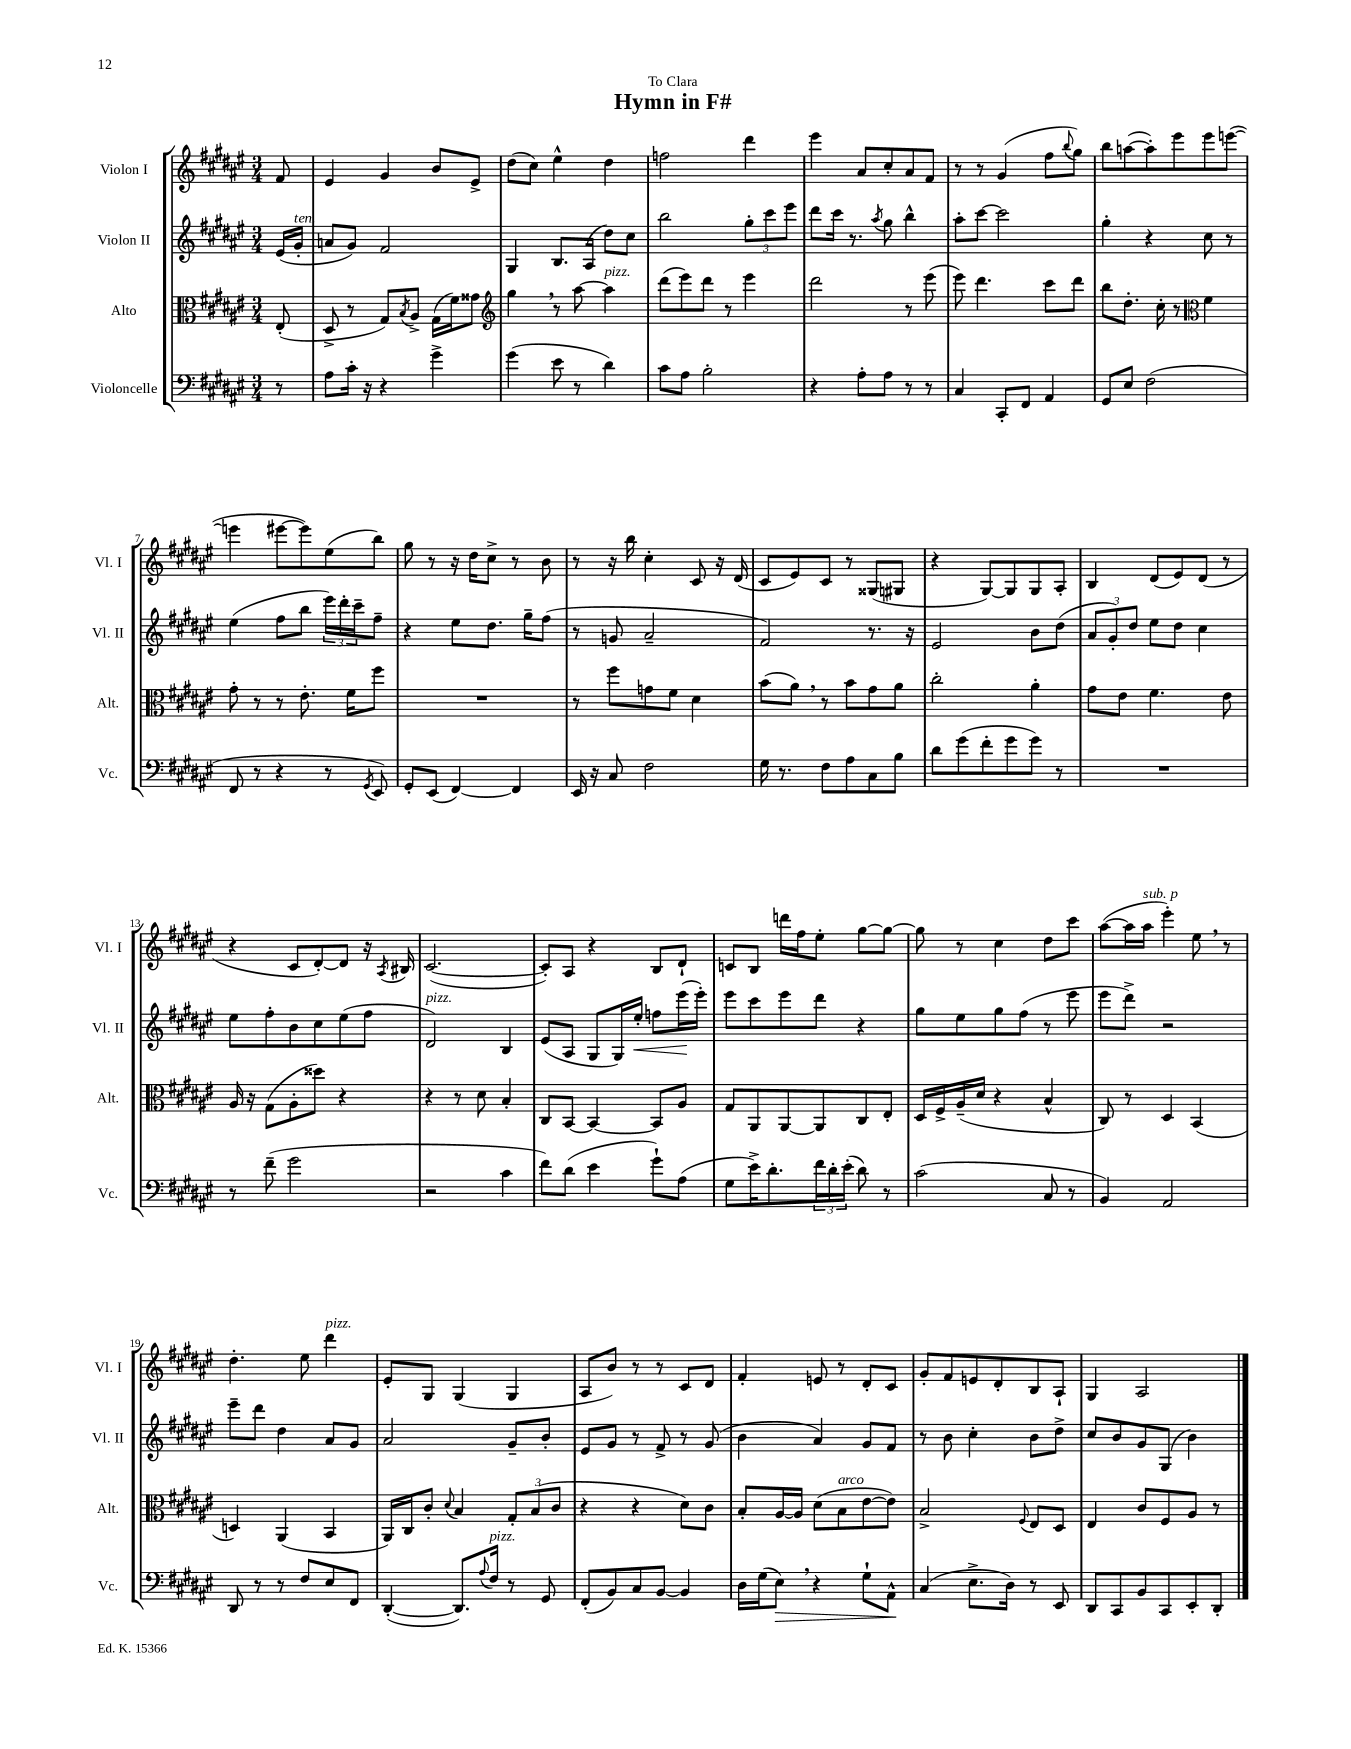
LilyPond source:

\header { title = "Hymn in F#" dedication = "To Clara" }
<<
\new StaffGroup <<
\new Staff = "s0" \with { instrumentName = "Violon I" shortInstrumentName = "Vl. I" } {
    \clef treble \key fis \major \numericTimeSignature \time 3/4 \partial 8
    fis'8 |
    eis'4 gis'4 b'8 eis'8-> |
    dis''8( cis''8) eis''4-^ dis''4 |
    f''2 dis'''4 |
    eis'''4 ais'8 cis''8-. ais'8 fis'8 |
    r8 r8 gis'4( fis''8 \appoggiatura { b''8 } gis''8) |
    b''8 a''8~( a''8-.) eis'''8 eis'''8 e'''8~( |
    e'''4 eis'''8~ eis'''8) eis''8( b''8) |
    gis''8 r8 r16 dis''16 cis''8-> r8 b'8 |
    r8 r16 b''16 cis''4-. cis'8 r16 dis'16( |
    cis'8 eis'8) cis'8 r8 gisis8( gis8 |
    r4 gis8~) gis8 gis8 ais8-. |
    b4 dis'8( eis'8) dis'8( r8 |
    r4 cis'8 dis'8~-.) dis'8 r16 \acciaccatura { ais8 } bis16 |
    cis'2.~( |
    cis'8-.) ais8 r4 b8 dis'8-! |
    c'8 b8 d'''16 fis''16 eis''8-. gis''8~ gis''8~ |
    gis''8 r8 cis''4 dis''8 cis'''8 |
    ais''8~( ais''16 ais''16^\markup { \italic "sub. p" } eis'''4-.) eis''8 \breathe r8 |
    dis''4.-. eis''8 dis'''4^\markup { \italic "pizz." } |
    eis'8-. gis8 gis4( gis4 |
    ais8 b'8) r8 r8 cis'8 dis'8 |
    fis'4-. e'8 r8 dis'8-. cis'8 |
    gis'8-. fis'8 e'8 dis'8-. b8 ais8-! |
    gis4 ais2 \bar "|." |
}
\new Staff = "s1" \with { instrumentName = "Violon II" shortInstrumentName = "Vl. II" } {
    \clef treble \key fis \major \numericTimeSignature \time 3/4 \partial 8
    eis'16( gis'16-.^\markup { \italic "ten." } |
    a'8 gis'8) fis'2 |
    gis4 b8. ais16( dis''8) cis''8 |
    b''2 \tuplet 3/2 { gis''8-. cis'''8 eis'''8 } |
    dis'''8 cis'''16 r8. \acciaccatura { ais''8 } gis''8 b''4-^ |
    ais''8-. cis'''8~ cis'''2 |
    gis''4-. r4 cis''8 r8 |
    eis''4( fis''8 b''8 \tuplet 3/2 { eis'''16) dis'''16-. cis'''16-- } fis''8-- |
    r4 eis''8 dis''8. gis''16-- fis''8( |
    r8 g'8 ais'2-- |
    fis'2) r8. r16 |
    eis'2 b'8 dis''8( |
    \tuplet 3/2 { ais'8 gis'8-.) dis''8 } eis''8 dis''8 cis''4 |
    eis''8 fis''8-. b'8 cis''8 eis''8( fis''8 |
    dis'2^\markup { \italic "pizz." }) b4 |
    eis'8( ais8 gis8 gis16) eis''16-.\< f''8 eis'''16\!( eis'''16-.) |
    eis'''8 cis'''8 eis'''8 dis'''8 r4 |
    gis''8 eis''8 gis''8 fis''8( r8 eis'''8 |
    eis'''8 dis'''8->) r2 |
    eis'''8-- dis'''8 dis''4 ais'8 gis'8 |
    ais'2 gis'8-- b'8-. |
    eis'8 gis'8 r8 fis'8-> r8 gis'8( |
    b'4 ais'4) gis'8 fis'8 |
    r8 b'8 cis''4-. b'8 dis''8-> |
    cis''8 b'8 gis'8 gis8( b'4) \bar "|." |
}
\new Staff = "s2" \with { instrumentName = "Alto" shortInstrumentName = "Alt." } {
    \clef alto \key fis \major \numericTimeSignature \time 3/4 \partial 8
    eis8-.( |
    dis8-> r8 gis8) \acciaccatura { b8 } ais8-> gis16( fis'16) gisis'8 |
    \clef treble gis''4 \breathe r8 ais''8~ ais''4^\markup { \italic "pizz." } |
    dis'''8( eis'''8) dis'''8 r8 eis'''4 |
    dis'''2 r8 eis'''8( |
    eis'''8) dis'''4. cis'''8 dis'''8 |
    b''8 dis''8.-. cis''16-. r8 \clef alto fis'4 |
    gis'8-. r8 r8 eis'8.-. fis'16 fis''8 |
    R2. |
    r8 fis''8 g'8 fis'8 dis'4 |
    b'8( ais'8) \breathe r8 b'8 gis'8 ais'8 |
    cis''2-. ais'4-. |
    gis'8 eis'8 fis'4. eis'8 |
    ais16 r16 gis8( ais8-. disis''8) r4 |
    r4 r8 dis'8 b4-. |
    cis8 b,8~ b,4~ b,8 ais8 |
    gis8 ais,8 ais,8~ ais,8 cis8 eis8-. |
    dis16 fis16-> ais16--( dis'16 r4 b4-^ |
    cis8) r8 dis4 b,4( |
    d4) ais,4( b,4 |
    ais,16) cis16 cis'8-. \appoggiatura { dis'8 } b4 \tuplet 3/2 { gis8-. b8( cis'8 } |
    r4 r4 dis'8) cis'8 |
    b8-. ais16~ ais16 dis'8( b8^\markup { \italic "arco" } eis'8~ eis'8) |
    b2-> \appoggiatura { fis8 } eis8 dis8 |
    eis4 cis'8 fis8 ais8 r8 \bar "|." |
}
\new Staff = "s3" \with { instrumentName = "Violoncelle" shortInstrumentName = "Vc." } {
    \clef bass \key fis \major \numericTimeSignature \time 3/4 \partial 8
    r8 |
    ais8 cis'16-. r16 r4 gis'4-> |
    gis'4( eis'8 r8 dis'4) |
    cis'8 ais8 b2-. |
    r4 ais8-. ais8 r8 r8 |
    cis4 cis,8-. fis,8 ais,4 |
    gis,8 eis8 fis2( |
    fis,8 r8 r4 r8 \acciaccatura { gis,8 } eis,8) |
    gis,8-. eis,8( fis,4~) fis,4 |
    eis,16 r16 cis8 fis2 |
    gis16 r8. fis8 ais8 cis8 b8 |
    dis'8 gis'8( fis'8-. gis'8 gis'8) r8 |
    R2. |
    r8 fis'8--( gis'2 |
    r2 cis'4 |
    fis'8) dis'8( eis'4 gis'8-!) ais8( |
    gis8 eis'16->) dis'8.-. \tuplet 3/2 { fis'16 dis'16-. eis'16-.( } dis'8) r8 |
    cis'2( cis8 r8 |
    b,4) ais,2 |
    dis,8 r8 r8 fis8 eis8 fis,8 |
    dis,4~-.( dis,8.) \appoggiatura { ais8 } fis16^\markup { \italic "pizz." } r8 gis,8 |
    fis,8-.( b,8) cis8 b,8~ b,4 |
    dis16 gis16( eis8\>) \breathe r4 gis8-! ais,8-^\! |
    cis4( eis8.-> dis16) r8 eis,8 |
    dis,8 cis,8 b,8 cis,8 eis,8-. dis,8-. \bar "|." |
}
>>
>>
